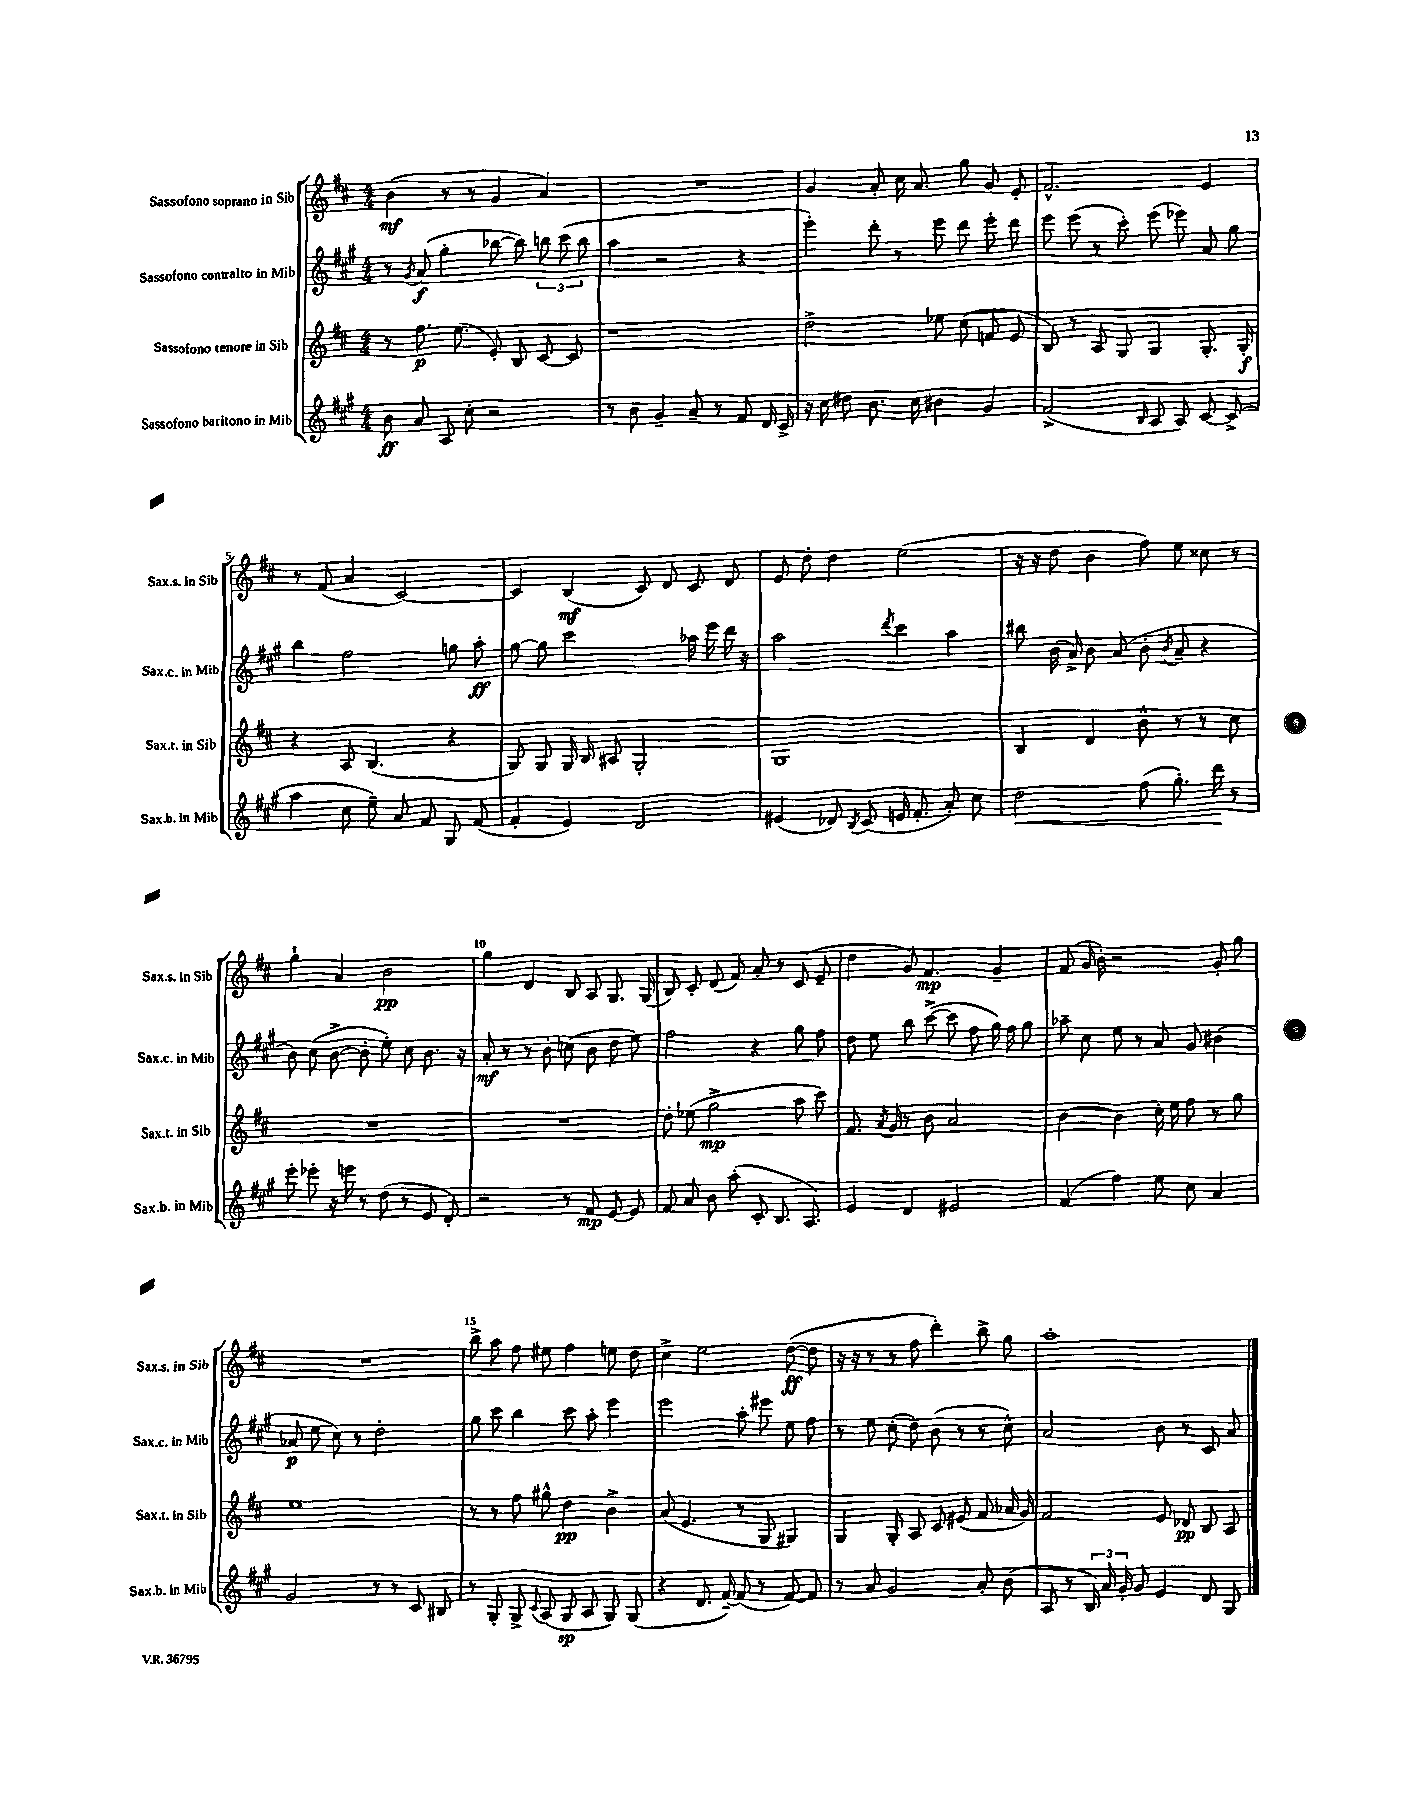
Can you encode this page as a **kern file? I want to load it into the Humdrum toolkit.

**kern	**dynam	**kern	**dynam	**kern	**dynam	**kern	**dynam
*part4	*part4	*part3	*part3	*part2	*part2	*part1	*part1
*staff4	*staff4	*staff3	*staff3	*staff2	*staff2	*staff1	*staff1
*I"Sassofono baritono in Mib	*	*I"Sassofono tenore in Sib	*	*I"Sassofono contralto in Mib	*	*I"Sassofono soprano in Sib	*
*I'Sax.b. in Mib	*	*I'Sax.t. in Sib	*	*I'Sax.c. in Mib	*	*I'Sax.s. in Sib	*
*clefG2	*	*clefG2	*	*clefG2	*	*clefG2	*
*k[f#c#g#]	*	*k[f#c#]	*	*k[f#c#g#]	*	*k[f#c#]	*
*M4/4	*	*M4/4	*	*M4/4	*	*M4/4	*
=1	=1	=1	=1	=1	=1	=1	=1
8b\	ff	8r	.	8r	.	(4b\	mf
.	.	.	.	8qg#/	.	.	.
8a/	.	8.ff#\	p	(8a/	f	.	.
8A/	.	.	.	4gg#'\	.	8r	.
.	.	(8.ee\	.	.	.	.	.
8cc#'\	.	.	.	.	.	8r	.
2r	.	8e'/)	.	[8bb-X\	.	4g/	.
.	.	8B/	.	8bb-\])	.	.	.
.	.	[8c#/	.	12bbn\	.	4a/)	.
.	.	.	.	(12ccc#\	.	.	.
.	.	8c#/]	.	.	.	.	.
.	.	.	.	12bb\	.	.	.
=2	=2	=2	=2	=2	=2	=2	=2
8r	.	1r	.	4aa\	.	1r	.
8b\	.	.	.	.	.	.	.
4g#~/	.	.	.	2r	.	.	.
8a~/	.	.	.	.	.	.	.
8r	.	.	.	.	.	.	.
8f#/	.	.	.	4r	.	.	.
16d/	.	.	.	.	.	.	.
16c#^/	.	.	.	.	.	.	.
=3	=3	=3	=3	=3	=3	=3	=3
16r	.	2dd^\	.	4eee'\)	.	4g/	.
16cc#\	.	.	.	.	.	.	.
8dd#X\	.	.	.	.	.	.	.
8.b\	.	.	.	8ddd'\	.	8a'/	.
.	.	.	.	8r	.	16cc#\	.
16cc#\	.	.	.	.	.	8.a/	.
4b#X\	.	8ee-X\	.	8eee\	.	.	.
.	.	(8cc#\	.	8ddd\	.	8gg\	.
4g#/	.	8fn/	.	8eee'\	.	8g/	.
.	.	8e/	.	8ddd\	.	8e'/	.
=4	=4	=4	=4	=4	=4	=4	=4
(2f#^/	.	8B/)	.	8eee\	.	2.f#^^/	.
.	.	8r	.	(8eee\	.	.	.
.	.	8A/	.	8r	.	.	.
.	.	8G/	.	8ccc#'\)	.	.	.
16qqB/	.	.	.	.	.	.	.
8A/	.	4G/	.	(8eee\	.	.	.
8A/)	.	.	.	8eee-X\)	.	.	.
[8c#/	.	8.G'/	.	8a/	.	4e/	.
(8c#^/]	.	.	.	8gg#\	.	.	.
.	.	16G'/	f	.	.	.	.
!!LO:LB:g=z
=5	=5	=5	=5	=5	=5	=5	=5
4aa\	.	4r	.	4bb\	.	8r	.
.	.	.	.	.	.	(8f#/	.
8cc#\	.	8A/	.	2ff#\	.	4a/	.
8ee~\)	.	(4.B/	.	.	.	.	.
8a/	.	.	.	.	.	[2c#/)	.
8f#/	.	.	.	.	.	.	.
8G#/	.	4r	.	8ggn\	.	.	.
(8f#/	.	.	.	8aa'\	ff	.	.
=6	=6	=6	=6	=6	=6	=6	=6
4f#'/	.	8G/)	.	[8gg#\	.	4c#/]	.
.	.	8G/	.	8gg#\]	.	.	.
4e/)	.	16G/	.	2ccc#\	.	(4B/	mf
.	.	16B/	.	.	.	.	.
.	.	8A#X/	.	.	.	.	.
2d/	.	2G'/	.	.	.	8c#/)	.
.	.	.	.	.	.	8d/	.
.	.	.	.	16aa-X\	.	8c#/	.
.	.	.	.	16eee\	.	.	.
.	.	.	.	16ddd\	.	8d/	.
.	.	.	.	16r	.	.	.
=7	=7	=7	=7	=7	=7	=7	=7
(4e#X/	.	1G	.	2aa\	.	8e/	.
.	.	.	.	.	.	8dd'\	.
8d-X/)	.	.	.	.	.	4dd\	.
8qB/	.	.	.	.	.	.	.
(8c#/	.	.	.	.	.	.	.
.	.	.	.	8qddd/	.	.	.
16en/	.	.	.	4ccc#\	.	(2ee\	.
8.f#'/	.	.	.	.	.	.	.
8a'/)	.	.	.	4aa\	.	.	.
8cc#\	.	.	.	.	.	.	.
=8	=8	=8	=8	=8	=8	=8	=8
!	!LO:HP:b	!	!	!	!	!	!
2dd\	<	4B/	.	8bb#X\	.	16r	.
.	.	.	.	.	.	16r	.
.	.	.	.	(16b\	.	8dd\	.
.	.	.	.	16a^/)	.	.	.
.	.	4d/	.	8b\	.	4b\	.
.	.	.	.	(8a/	.	.	.
(8ff#\	.	8b^^\	.	8b'\	.	8ff#\)	.
.	.	.	.	8qb/	.	.	.
8.gg#'\)	.	8r	.	8a~/	.	8ee\	.
.	.	8r	.	4r	.	8cc##X\	.
16ddd\	.	.	.	.	.	.	.
8r	[	8cc#\	.	.	.	8r	.
!!LO:LB:g=z
=9	=9	=9	=9	=9	=9	=9	=9
8eee'\	.	1r	.	8b\)	.	4gg`\	.
8eee-X'\	.	.	.	(8cc#\	.	.	.
16r	.	.	.	[8b^\	.	4a/	.
16eeen\	.	.	.	.	.	.	.
8r	.	.	.	8b'\]	.	.	.
(8dd\	.	.	.	8ee'\)	.	2b\	pp
8r	.	.	.	8cc#\	.	.	.
8e/	.	.	.	8.b\	.	.	.
8d'/)	.	.	.	.	.	.	.
.	.	.	.	16r	.	.	.
=10	=10	=10	=10	=10	=10	=10	=10
2r	.	1r	.	8a'/	mf	4gg\	.
.	.	.	.	8r	.	.	.
.	.	.	.	8r	.	4d/	.
.	.	.	.	8b'\	.	.	.
8r	.	.	.	(8ccn\	.	8B/	.
8f#/	mp	.	.	8b\	.	8A/	.
[8e/	.	.	.	8dd\	.	8.G/	.
8e/]	.	.	.	8ee\)	.	.	.
.	.	.	.	.	.	(16G/	.
=11	=11	=11	=11	=11	=11	=11	=11
8f#/	.	8dd'\	.	2ff#\	.	8B/)	.
8a/	.	(8ee-X\	.	.	.	8c#'/	.
8b\	.	2gg^\	mp	.	.	(8d/	.
(8aa'\	.	.	.	.	.	8f#/)	.
8c#'/	.	.	.	4r	.	8a'/	.
8.B/	.	.	.	.	.	8r	.
.	.	8aa\	.	8gg#\	.	(8c#/	.
8.A/)	.	.	.	.	.	.	.
.	.	8ccc#\)	.	8ff#\	.	8e~/	.
=12	=12	=12	=12	=12	=12	=12	=12
4e/	.	8.f#/	.	8dd\	.	4dd\	.
.	.	.	.	8ee\	.	.	.
.	.	8qa/	.	.	.	.	.
.	.	16g/	.	.	.	.	.
4d/	.	8r	.	8bb\	.	8g/)	.
.	.	8b\	.	([8ccc#^\	.	4.f#/	mp
2e#X/	.	2a/	.	8ccc#\]	.	.	.
.	.	.	.	8ff#\	.	.	.
.	.	.	.	16gg#\)	.	4g~/	.
.	.	.	.	16ff#\	.	.	.
.	.	.	.	8gg#\	.	.	.
=13	=13	=13	=13	=13	=13	=13	=13
(4f#/	.	[4b\	.	8aa-X~\	.	(8f#/	.
.	.	.	.	8cc#\	.	16g/	.
.	.	.	.	.	.	16b'\)	.
4ff#\)	.	4b\]	.	8ee\	.	2r	.
.	.	.	.	8r	.	.	.
8ee\	.	16cc#'\	.	8a/	.	.	.
.	.	16ee\	.	.	.	.	.
8cc#\	.	8ff#\	.	8g#/	.	.	.
4a/	.	8r	.	(4b#X\	.	8g'/	.
.	.	8gg\	.	.	.	8gg\	.
!!LO:LB:g=z
=14	=14	=14	=14	=14	=14	=14	=14
2g#/	.	1ee	.	8a-X/	p	1r	.
.	.	.	.	8ee\	.	.	.
.	.	.	.	8cc#\)	.	.	.
.	.	.	.	8r	.	.	.
8r	.	.	.	2dd'\	.	.	.
8r	.	.	.	.	.	.	.
8c#/	.	.	.	.	.	.	.
8B#X/	.	.	.	.	.	.	.
=15	=15	=15	=15	=15	=15	=15	=15
8r	.	8r	.	8gg#\	.	8bb^\	.
8G#'/	.	8r	.	8ccc#\	.	8aa\	.
8G#^/	.	8ff#\	.	4bb\	.	8ff#\	.
8qqc#/	.	.	.	.	.	.	.
(8A/	.	8gg#X^^\	.	.	.	8ee#X\	.
8G#/	sp	4dd\	pp	8ccc#\	.	4ff#\	.
8A/	.	.	.	8aa'\	.	.	.
8G#/)	.	4b^\	.	4eee\	.	8een\	.
(8G#/	.	.	.	.	.	8dd\	.
=16	=16	=16	=16	=16	=16	=16	=16
4r	.	(8a/	.	2eee\	.	4cc#^\	.
.	.	4.e/	.	.	.	.	.
8.d/	.	.	.	.	.	2ee\	.
[16f#~/)	.	.	.	.	.	.	.
(8f#/]	.	8r	.	8aa'\	.	.	.
8r	.	8G/	.	8eee#X\	.	.	.
[8f#/)	.	4G#X/)	.	8ee\	.	([8dd\	ff
8f#/]	.	.	.	8ff#\	.	8dd\]	.
=17	=17	=17	=17	=17	=17	=17	=17
8r	.	4G/	.	8r	.	16r	.
.	.	.	.	.	.	16r	.
8a/	.	.	.	8ee\	.	8r	.
2g#/	.	8G'/	.	(8cc#'\	.	8r	.
.	.	8A/	.	8dd\)	.	8ff#\	.
.	.	8c#/	.	(8b\	.	4ddd'\)	.
.	.	(8e#X/	.	8r	.	.	.
8a'/	.	8f#/	.	8r	.	8bb^\	.
(8b\	.	16a-X/	.	8cc#^^\)	.	8gg\	.
.	.	16g/)	.	.	.	.	.
=18	=18	=18	=18	=18	=18	=18	=18
8A/	.	2f#/	.	2a/	.	1aa'	.
8r	.	.	.	.	.	.	.
24B/)	.	.	.	.	.	.	.
24a/	.	.	.	.	.	.	.
24g#'/	.	.	.	.	.	.	.
8g#/	.	.	.	.	.	.	.
4e/	.	8e/	.	8b\	.	.	.
.	.	8d-X/	pp	8r	.	.	.
8d/	.	8B/	.	8c#/	.	.	.
8G#/	.	8A/	.	8a/	.	.	.
==	==	==	==	==	==	==	==
*-	*-	*-	*-	*-	*-	*-	*-
